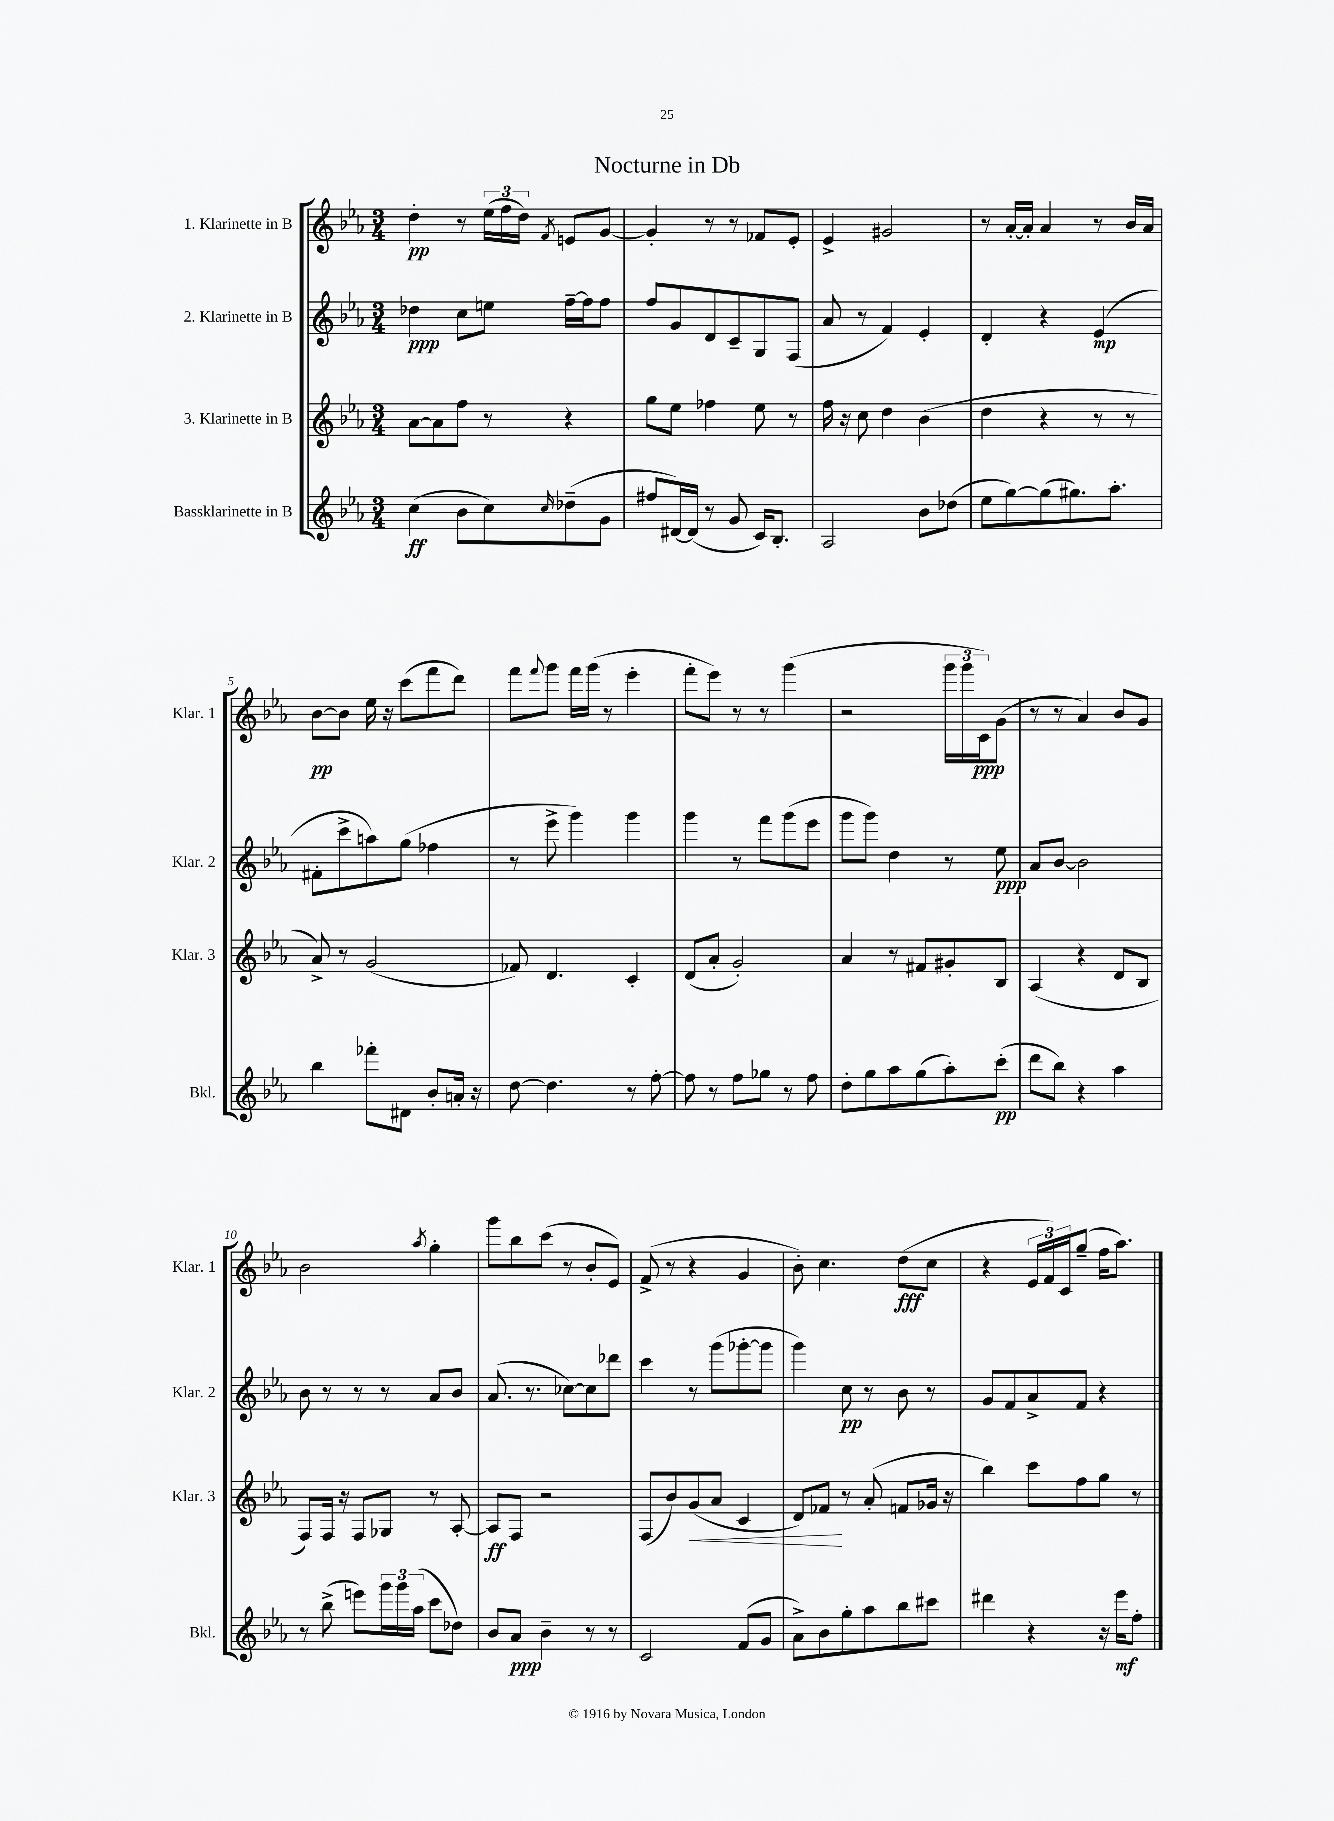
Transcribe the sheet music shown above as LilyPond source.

\header { title = "Nocturne in Db" }
<<
\new StaffGroup <<
\new Staff = "s0" \with { instrumentName = "1. Klarinette in B" shortInstrumentName = "Klar. 1" } {
    \clef treble \key ees \major \numericTimeSignature \time 3/4
    d''4-.\pp r8 \tuplet 3/2 { ees''16( f''16 d''16) } \acciaccatura { f'8 } e'8 g'8~ |
    g'4-. r8 r8 fes'8 ees'8-. |
    ees'4-> gis'2 |
    r8 aes'16~-. aes'16-. aes'4 r8 bes'16 aes'16 |
    bes'8~\pp bes'8 ees''16 r16 c'''8( f'''8 d'''8) |
    f'''8 \appoggiatura { f'''8 } g'''8 f'''16 g'''16( r8 ees'''4-. |
    f'''8-. ees'''8) r8 r8 g'''4( |
    r2 \tuplet 3/2 { g'''16 g'''16 c'16\ppp) } g'8( |
    r8 r8 aes'4) bes'8 g'8 |
    bes'2 \acciaccatura { aes''8 } g''4-. |
    g'''8 bes''8 c'''8( r8 bes'8-. ees'8) |
    f'8->( r8 r4 g'4 |
    bes'8-.) c''4. d''8\fff( c''8 |
    r4 \tuplet 3/2 { ees'16 f'16) c'16 } g''8--( f''16 aes''8.) \bar "|." |
}
\new Staff = "s1" \with { instrumentName = "2. Klarinette in B" shortInstrumentName = "Klar. 2" } {
    \clef treble \key ees \major \numericTimeSignature \time 3/4
    des''4\ppp c''8 e''8 f''16~-- f''16 f''8 |
    f''8 g'8 d'8 c'8-- g8 f8( |
    aes'8 r8 f'4) ees'4-. |
    d'4-. r4 ees'4\mp( |
    fis'8-. c'''8-> a''8) g''8( fes''4 |
    r8 ees'''8-> g'''4) g'''4 |
    g'''4 r8 f'''8 g'''8( ees'''8 |
    g'''8 g'''8) d''4 r8 ees''8\ppp |
    aes'8 bes'8~ bes'2 |
    bes'8 r8 r8 r8 aes'8 bes'8 |
    aes'8.( r8. ces''8~) ces''8 des'''8 |
    c'''4 r8 g'''8( ges'''8~-. ges'''8 |
    g'''4) c''8\pp r8 bes'8 r8 |
    g'8 f'8 aes'8-> f'8 r4 \bar "|." |
}
\new Staff = "s2" \with { instrumentName = "3. Klarinette in B" shortInstrumentName = "Klar. 3" } {
    \clef treble \key ees \major \numericTimeSignature \time 3/4
    aes'8~ aes'8 f''8 r8 r4 |
    g''8 ees''8 fes''4 ees''8 r8 |
    f''16 r16 c''8 d''4 bes'4( |
    d''4 r4 r8 r8 |
    aes'8->) r8 g'2( |
    fes'8) d'4. c'4-. |
    d'8( aes'8-. g'2-.) |
    aes'4 r8 fis'8 gis'8-. bes8 |
    aes4( r4 d'8 bes8 |
    f8) f16 r16 f8 ges8 r8 aes8~-. |
    aes8\ff f8 r2 |
    f8( bes'8) g'8\<( aes'8 c'4 |
    d'8) fes'8\! r8 aes'8-.( f'8 ges'16 r16 |
    bes''4) c'''8 f''8 g''8 r8 \bar "|." |
}
\new Staff = "s3" \with { instrumentName = "Bassklarinette in B" shortInstrumentName = "Bkl." } {
    \clef treble \key ees \major \numericTimeSignature \time 3/4
    c''4\ff( bes'8 c''8) \grace { c''16 } des''8--( g'8 |
    fis''8 dis'16~) dis'16( r8 g'8 c'16) bes8.-. |
    aes2 bes'8 des''8( |
    ees''8 g''8~) g''8( gis''8.) aes''8.-. |
    bes''4 fes'''8-. dis'8 bes'8-. a'16-. r16 |
    d''8~ d''4. r8 f''8~-. |
    f''8 r8 f''8 ges''8 r8 f''8 |
    d''8-. g''8 aes''8 g''8( aes''8-.) c'''8-.\pp( |
    d'''8 bes''8) r4 aes''4 |
    r8 bes''8->( e'''8) \tuplet 3/2 { g'''16 g'''16 aes''16( } c'''8 des''8) |
    bes'8 aes'8\ppp bes'4-- r8 r8 |
    c'2 f'8( g'8 |
    aes'8->) bes'8 g''8-. aes''8 bes''8 cis'''8 |
    dis'''4 r4 r16 ees'''16\mf f''8-. \bar "|." |
}
>>
>>
